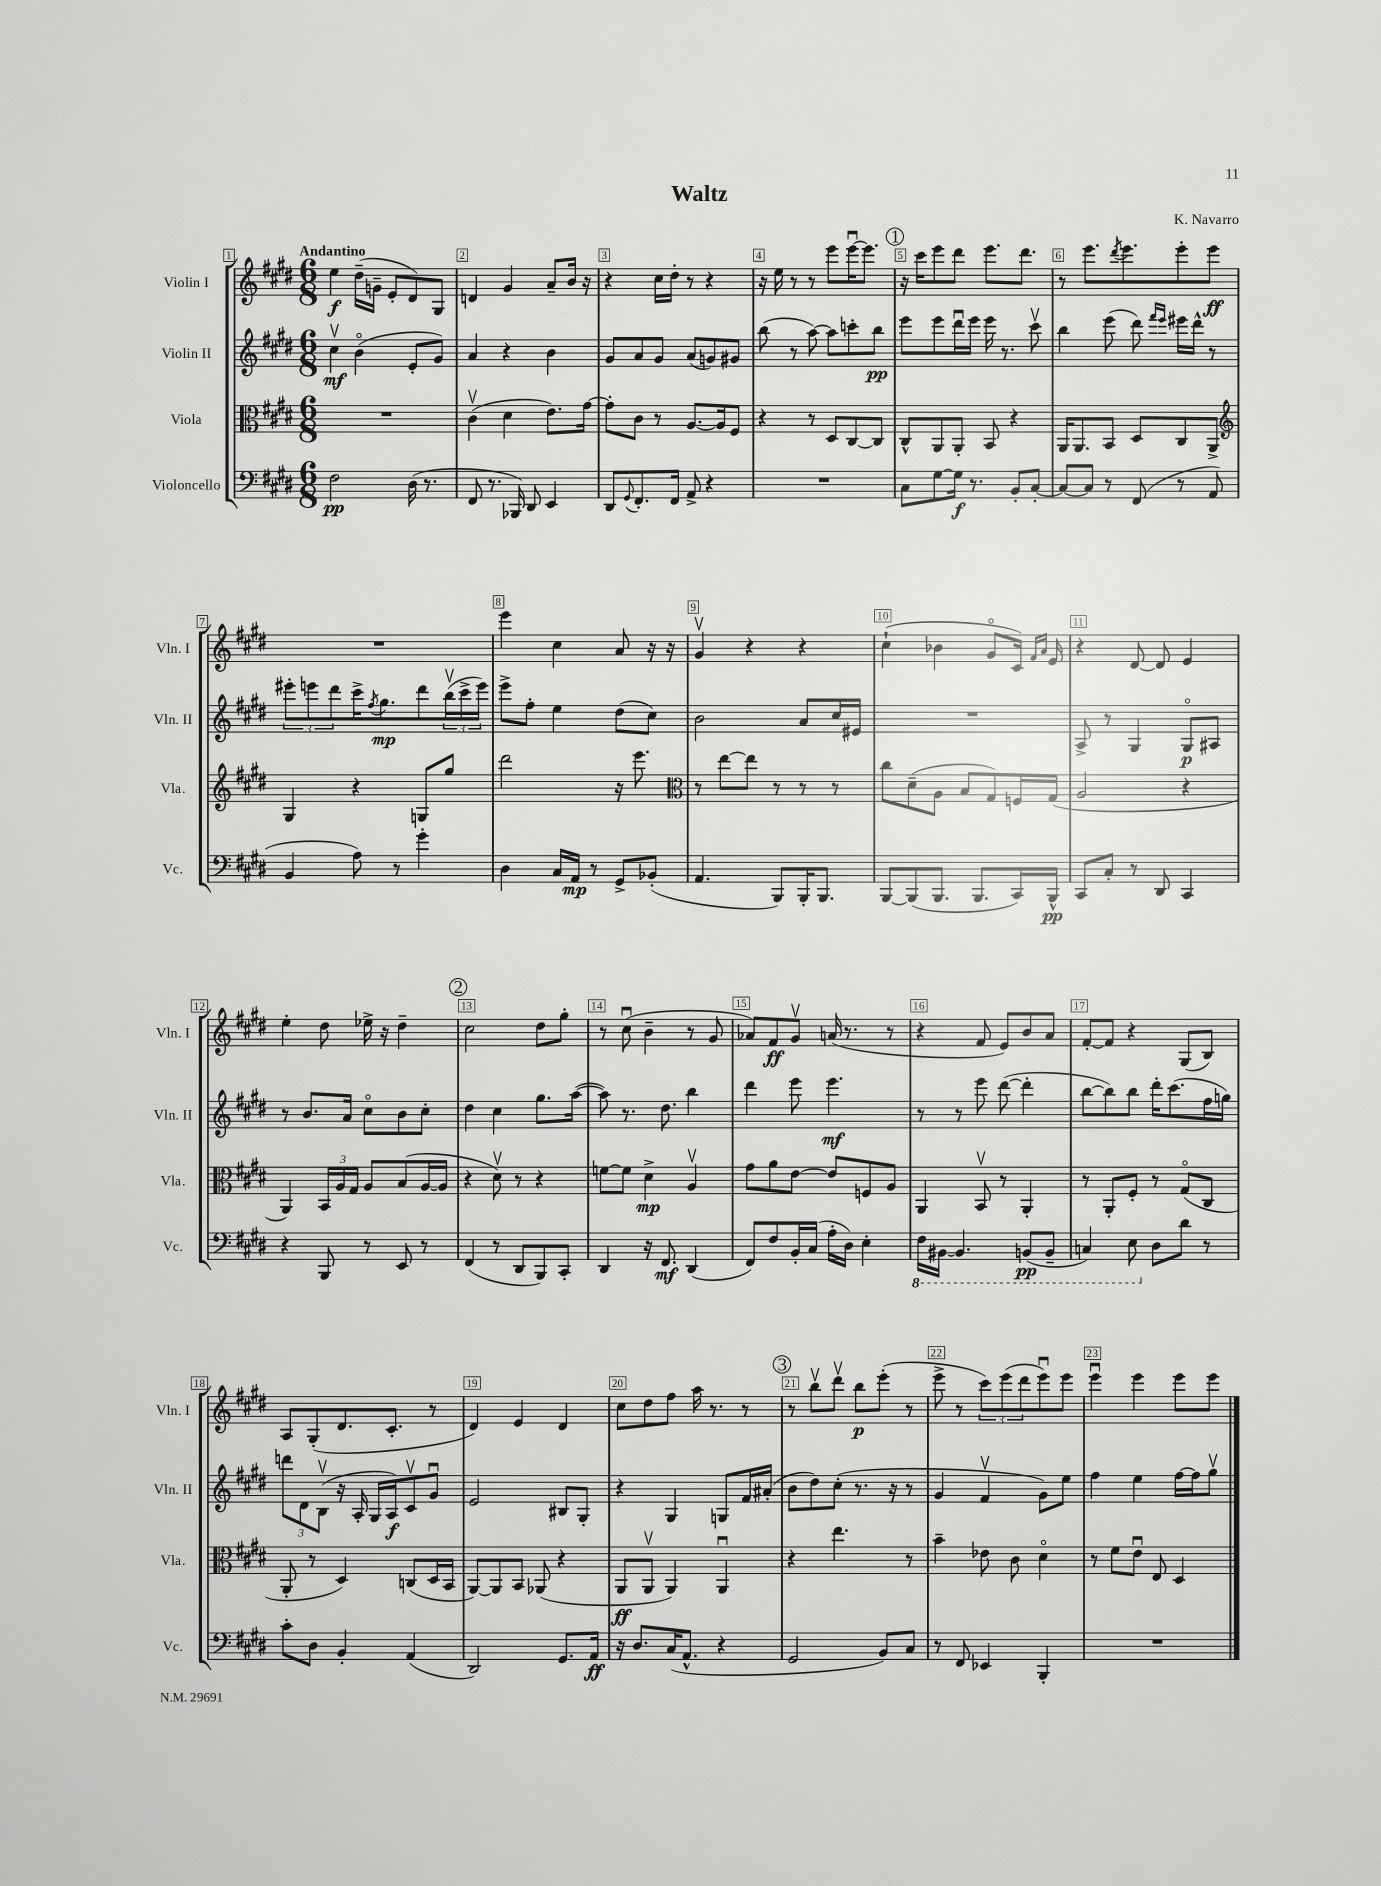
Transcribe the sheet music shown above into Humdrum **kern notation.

**kern	**kern	**kern	**kern
*staff4	*staff3	*staff2	*staff1
*clefF4	*clefC3	*clefG2	*clefG2
*k[f#c#g#d#]	*k[f#c#g#d#]	*k[f#c#g#d#]	*k[f#c#g#d#]
*M6/8	*M6/8	*M6/8	*M6/8
2F#	2.r	4cc#v	4ee
.	.	(4bo	(16dd#~
.	.	.	16g~
.	.	.	8e'
(16D#	.	8e'	8d#)
8.r	.	.	.
.	.	8g#)	8G#
=	=	=	=
8FF#	(4c#v	4a	4d
8.r	.	.	.
.	4d#	4r	4g#
16BBB-)	.	.	.
8DD#	.	.	.
4EE	8.e)	4b	8a~
.	.	.	16b
.	[16g#	.	16r
=	=	=	=
8DD#	8g#']	8g#	4r
8qqGG#	.	.	.
8.FF#'	8c#	8a	.
.	8r	8g#	16cc#
16FF#	.	.	16dd#'
8AA^	[8.A	(8a	8r
4r	.	8g)	4r
.	16A]	.	.
.	8F#	8g#	.
=	=	=	=
2.r	4r	(8bb	16r
.	.	.	16ee
.	.	8r	8r
.	8r	[8aa)	8r
.	8D#	8aa]	8eee
.	[8C#	8ccc'	[16eeeu
.	.	.	8.eee]
.	8C#]	8bb	.
=	=	=	=
8C#	8C#^^	8eee	16r
.	.	.	16ccc#
[8G#	8AA	8eee	8eee
16G#]	8AA'	16ddd#u	8ddd#
8.r	.	16eee	.
.	8BB	16eee	8.eee
.	.	8.r	.
8BB'	4r	.	.
.	.	.	8.ddd#
[8C#'	.	8ccc#v	.
=	=	=	=
8C#_	16AA	4bb	8r
.	8.AA	.	.
8C#]	.	.	8.eee
8r	8BB	(8eee	.
.	.	.	8qddd#
.	.	.	8.eee
(8FF#	8D#	8ddd#)	.
.	.	16qqfff#	.
.	.	16qqeee	.
8r	8C#	16eee#	8eee'
.	.	16ddd#^^	.
8AA	8AA^	8r	8eee
=	=	=	=
*	*clefG2	*	*
4BB	4G#	12eee#'	2.r
.	.	12eee	.
.	.	12ddd#	.
8A)	4r	16ccc#^	.
.	.	8qff#	.
.	.	8.gg#	.
8r	.	.	.
4g#'	8G	8ddd#	.
.	8gg#	(24bbv	.
.	.	24ccc#^	.
.	.	24eee)	.
=	=	=	=
4D#	2ddd#	8eee^	4eee
.	.	8ff#'	.
16C#	.	4ee	4cc#
16AA	.	.	.
8r	.	.	.
8GG#^	16r	(8dd#	8a
.	8.eee	.	.
(8BB-'	.	8cc#)	16r
.	.	.	16r
=	=	=	=
*	*clefC3	*	*
4.AA	8r	2b	4g#v
.	[8ee	.	.
.	8ee]	.	4r
8BBB)	8r	.	.
16BBB'	8r	8a	4r
8.BBB	.	.	.
.	8r	16cc#	.
.	.	16e#	.
=	=	=	=
[8BBB	8cc#	2.r	(4cc#`
(8BBB]	(8d#~	.	.
8.BBB	8A	.	4b-
.	8B	.	.
8.BBB	.	.	.
.	8G#)	.	8g#o
16CC#)	16F	.	16c#)
.	.	.	16qqf#
.	.	.	16qqa
16BBB^^	(16G#	.	16e
=	=	=	=
8CC#	2A	8A^	4r
8C#'	.	8r	.
8r	.	4G#	[8d#
8DD#	.	.	8d#]
4CC#	4r	8G#o	4e
.	.	8A#	.
=	=	=	=
4r	4AA)	8r	4ee'
.	.	8.b	.
8BBB	24BB	.	8dd#
.	24A	.	.
.	.	16a	.
.	24G#	.	.
8r	8A	8cc#o	16ee-^
.	.	.	16r
8EE	(8B	8b	4dd#~
8r	[16A	8cc#'	.
.	16A]	.	.
=	=	=	=
(4FF#	4r	4dd#	2cc#
8r	8d#v)	4cc#	.
8DD#	8r	.	.
8BBB)	4r	8.gg#	8dd#
8CC#'	.	.	8gg#'
.	.	([16aa	.
=	=	=	=
4DD#	[8f	8aa])	8r
.	8f]	8.r	(8cc#u
16r	4d#^	.	4b~
8.FF#	.	8.dd#	.
(4DD#	4Av	4bb	8r
.	.	.	8g#
=	=	=	=
8FF#)	8g#	4ddd#	8a-)
8F#	8a	.	8f#
16BB'	[8e	8eee	8g#v
(16C#	.	.	.
16A'	8e]	4.eee	(16a
16D#)	.	.	8.r
4E'	8F	.	.
.	8A	.	8r
=	=	=	=
16FF#	4AA	8r	4r
[16BBB#	.	.	.
4.BBB#]	.	8r	.
.	8BBv	8eee	8f#
.	8r	([8ddd#	8e)
(8BBB	4AA'	4ddd#']	8b
8BBB~	.	.	8a
=	=	=	=
4CC)	8r	[8bb	[8f#'
.	8AA'	8bb])	8f#]
8EE	8F#'	8bb	4r
8D#	8r	16ddd#'	.
.	.	(8.ccc#	.
8d#	(8G#o	.	(8G#
8r	8C#	16ff#	8B)
.	.	16gg)	.
=	=	=	=
8c#'	8AA'	12ddd	8A
.	.	12d#	.
8D#	8r	.	(8G#'
.	.	(12Bv	.
4BB'	4D#)	16r	8.d#
.	.	16A'	.
.	.	16G#	.
.	.	16A)	8.c#'
(4AA	(8C	8c#v	.
.	16D#	8g#u	8r
.	16BB	.	.
=	=	=	=
2DD#)	[8AA)	2e	4d#)
.	8AA]	.	.
.	8BB	.	4e
.	(8AA-	.	.
8.GG#	4r	8B#	4d#
.	.	8G#'	.
16AA	.	.	.
=	=	=	=
16r	8AA	4r	8cc#
8.D#	.	.	.
.	8AAv	.	8dd#
(16C#	4AA)	4G#	8ff#
8.AA^^	.	.	.
.	.	.	16aa
.	.	.	8.r
4r	4AAu	8G	.
.	.	16f#	8r
.	.	(16a#'	.
=	=	=	=
2GG#	4r	8b	8r
.	.	8dd#)	8bbv
.	4.ee	(8cc#'	8ddd#v
.	.	8.r	8bb
8BB)	.	.	(8eee'
.	.	16r	.
8C#	8r	8r	8r
=	=	=	=
8r	4b~	4g#	8eee^
8FF#	.	.	8r
4EE-	8e-	4f#v	12ccc#)
.	.	.	(12eee
.	8c#	.	.
.	.	.	12ddd#
4BBB'	4d#o	8g#)	8eeeu)
.	.	8ee	8eee
=	=	=	=
2.r	8r	4ff#	4eeeu
.	8f#	.	.
.	8eu	4ee	4eee
.	8E	.	.
.	4D#	[16ff#	8eee
.	.	16ff#]	.
.	.	8gg#v	8eee
==	==	==	==
*-	*-	*-	*-
